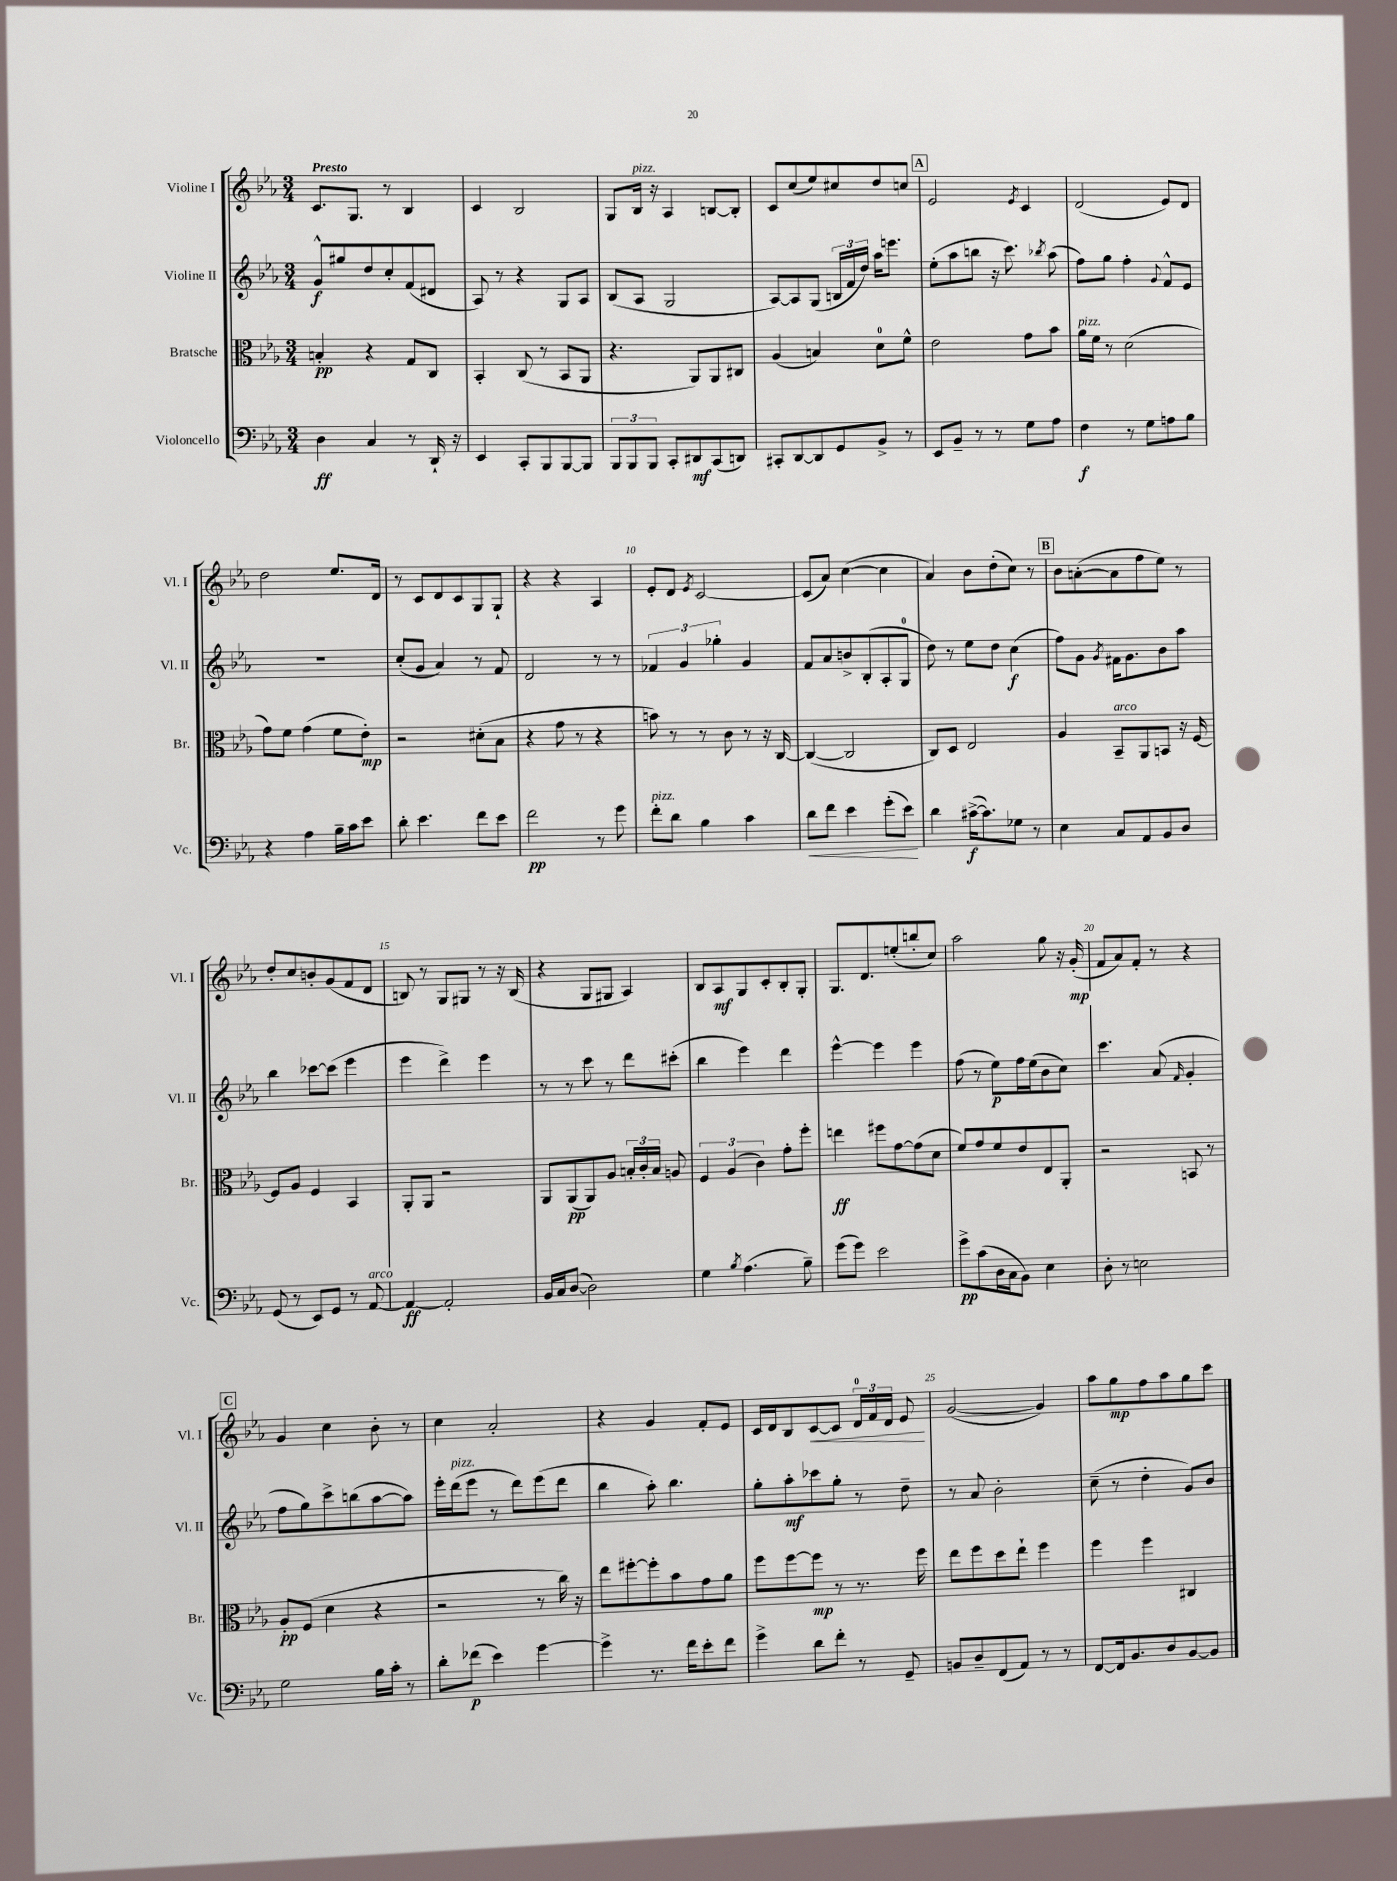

**kern	**kern	**kern	**kern
*staff4	*staff3	*staff2	*staff1
*clefF4	*clefC3	*clefG2	*clefG2
*k[b-e-a-]	*k[b-e-a-]	*k[b-e-a-]	*k[b-e-a-]
*M3/4	*M3/4	*M3/4	*M3/4
4D	4B'	8g^^	8.c
.	.	8gg#	.
.	.	.	8.G
4C	4r	8dd	.
.	.	8cc'	8r
8r	8G	(8f	4B-
16DD`	8C	8d#	.
16r	.	.	.
=	=	=	=
4EE-	4BB-'	8A-)	4c
.	.	8r	.
8CC'	(8C	4r	2B-
8BBB-	8r	.	.
[8BBB-	8BB-	8G	.
8BBB-]	8AA-	8A-	.
=	=	=	=
12BBB-	4.r	(8B-	8G
12BBB-	.	.	.
.	.	8A-	16B-
12BBB-	.	.	.
.	.	.	16r
8CC'	.	2G	4A-
8DD#	8AA-)	.	.
(8CC	8AA-	.	[8B
8DD)	8C#	.	8B']
=	=	=	=
8CC#'	(4A-	[8A-)	8c
[8DD	.	8A-]	(8cc
8DD]	4B)	(8G	8ee-)
8GG	.	24B	8cc#
.	.	24f	.
.	.	24dd)	.
8BB-^	8d	16aa-	8dd
.	.	8.eee	.
8r	8f^^	.	8cc
=	=	=	=
8EE-	2e-	(8ee-'	2e-
8BB-~	.	8aa-	.
8r	.	8bb	.
8r	.	16r	.
.	.	8.ccc)	.
.	.	.	8qe-
8G	8g	.	4c
.	.	8qbb-	.
8A-	8b-	(8aa-	.
=	=	=	=
4F	16a-	8ff)	(2d
.	16f	.	.
.	8r	8gg	.
8r	(2d	4ff'	.
8G	.	.	.
.	.	8qqg	.
8A	.	8f^^	8e-)
8B-	.	8e-	8d
=	=	=	=
4r	8g)	2.r	2dd
.	8f	.	.
4A-	(4g	.	.
16B-~	8f	.	8.ee-
16c	.	.	.
8e-	8e-')	.	.
.	.	.	16d
=	=	=	=
8d'	2r	(8cc'	8r
4.e-	.	8g	8c
.	.	4a-)	8d
.	.	.	8c
8f	(8d#'	8r	8G
8e-	8B-	8f	8G`
=	=	=	=
2f	4r	2d	4r
.	8g	.	4r
.	8r	.	.
8r	4r	8r	4A-
8g	.	8r	.
=	=	=	=
8f'	8b)	6f-	8e-'
8d	8r	.	8d
.	.	6g	.
.	.	.	8qe-
4B-	8r	.	[2c
.	.	6gg-'	.
.	8c	.	.
4c	8r	4g	.
.	16r	.	.
.	[16C	.	.
=	=	=	=
8d	(4C_	8f	(8c]
8f	.	8a-	8a-)
4e-	2C]	8b^	([4cc
.	.	(8B-'	.
(8g'	.	8A-'	4cc]
8e-)	.	8G	.
=	=	=	=
4d	8C)	8dd)	4a-)
.	8D	8r	.
([16c#^	2E-	8ee-	8b-
8.c#])	.	.	.
.	.	8dd	(8dd'
8G-	.	(4cc	8cc)
8r	.	.	8r
=	=	=	=
4E-	4A-	8ff)	8b-
.	.	8g	([8a'
.	.	8qg	.
8C	8BB-~	16f#	8a]
.	.	8.g	.
8AA-	8AA-	.	8ff
8BB-	8BB	8b-	8ee-)
8D	16r	8aa-	8r
.	[16F	.	.
=	=	=	=
(8GG	8F]	4bb-	8dd'
8r	8A-	.	8cc
8EE-)	4F	[8ccc-	8b'
8GG	.	(8ccc-]	(8g
8r	4BB-	4eee-	8f
[8AA-	.	.	8d
=	=	=	=
4AA-_	8AA-'	4eee-	8B)
.	8AA-	.	8r
2AA-']	2r	4ddd^)	8G
.	.	.	8G#
.	.	4eee-	8r
.	.	.	16r
.	.	.	(16B
=	=	=	=
16BB-	8AA-	8r	4r
16C	.	.	.
([8D	(8AA-	8r	.
2D])	8AA-)	8ccc	8G
.	8A-	8r	8G#
.	24B'	8ddd	4A-)
.	24c'	.	.
.	24B	.	.
.	8A	(8ccc#'	.
=	=	=	=
4G	6F	4bb-	8B-
.	.	.	8A-
.	(6A-	.	.
8qB-	.	.	.
(4.A-	.	4eee-)	8G
.	6c)	.	.
.	.	.	8c'
.	8g'	4ddd	8B-'
8B-~)	8ff'	.	8G'
=	=	=	=
(8g	4ee	[4eee-^^	8.G
8g)	.	.	.
.	.	.	8.d
2e-	8ff#	4eee-]	.
.	[8g	.	(8ee'
.	(8g]	4eee-	8bb'
.	8d	.	8cc)
=	=	=	=
8g^	8f)	(8ff	2aa-
(8c	8g	8r	.
16D	8f	8ee-)	.
16C	.	.	.
8BB-)	8e-	16ff	.
.	.	(16ee-	.
4E-	8E-	8b-	8gg
.	8AA-'	8cc)	16r
.	.	.	(16g'
=	=	=	=
8D'	2r	4.ccc	8f
8r	.	.	8a-)
2E	.	.	8f'
.	.	(8a-	8r
.	.	16qqf	.
.	8BB	4g'	4r
.	8r	.	.
=	=	=	=
2G	8A-'	8ff	4g
.	(8F	8gg)	.
.	4d	8ccc^	4cc
.	.	(8bb	.
16B-	4r	[8aa-	8b-'
16c'	.	.	.
8r	.	8aa-])	8r
=	=	=	=
8d'	2r	16eee-'	4cc
.	.	(16ddd	.
(8f-	.	8eee-	.
4e-)	.	8r	2a-'
.	.	8ddd)	.
[4g	8r	(8eee-	.
.	16cc)	8ddd	.
.	16r	.	.
=	=	=	=
4g^]	8ee-	4bb-	4r
.	[8ff#'	.	.
8.r	8ff#']	8aa-')	4g
.	8b-	4.bb-	.
16f	.	.	.
8e-'	8g	.	8f'
8f	8a-	.	8e-
=	=	=	=
4g^	8ff	8gg'	16c
.	.	.	16d
.	[8ff	8aa-'	8B-
8d	8ff]	8ccc-	[8c
8f'	8r	8gg'	8c]
8r	8.r	8r	24d
.	.	.	24f
.	.	.	24d
8GG~	.	8dd~	8e-
.	16ff	.	.
=	=	=	=
8BB	8ee-	8r	([2g
8D~	8ff	8a-	.
(8FF	8dd	2b-'	.
8AA-)	8ee-`	.	.
8r	4ff	.	4g])
8r	.	.	.
=	=	=	=
[8FF	4ff	(8cc~	8aa-
16FF]	.	8r	8gg
8.BB-	.	.	.
.	4ff	4dd'	8ff
8D	.	.	8aa-
[8BB-	4C#	8g)	8gg
8BB-]	.	8b-	8ccc
==	==	==	==
*-	*-	*-	*-
